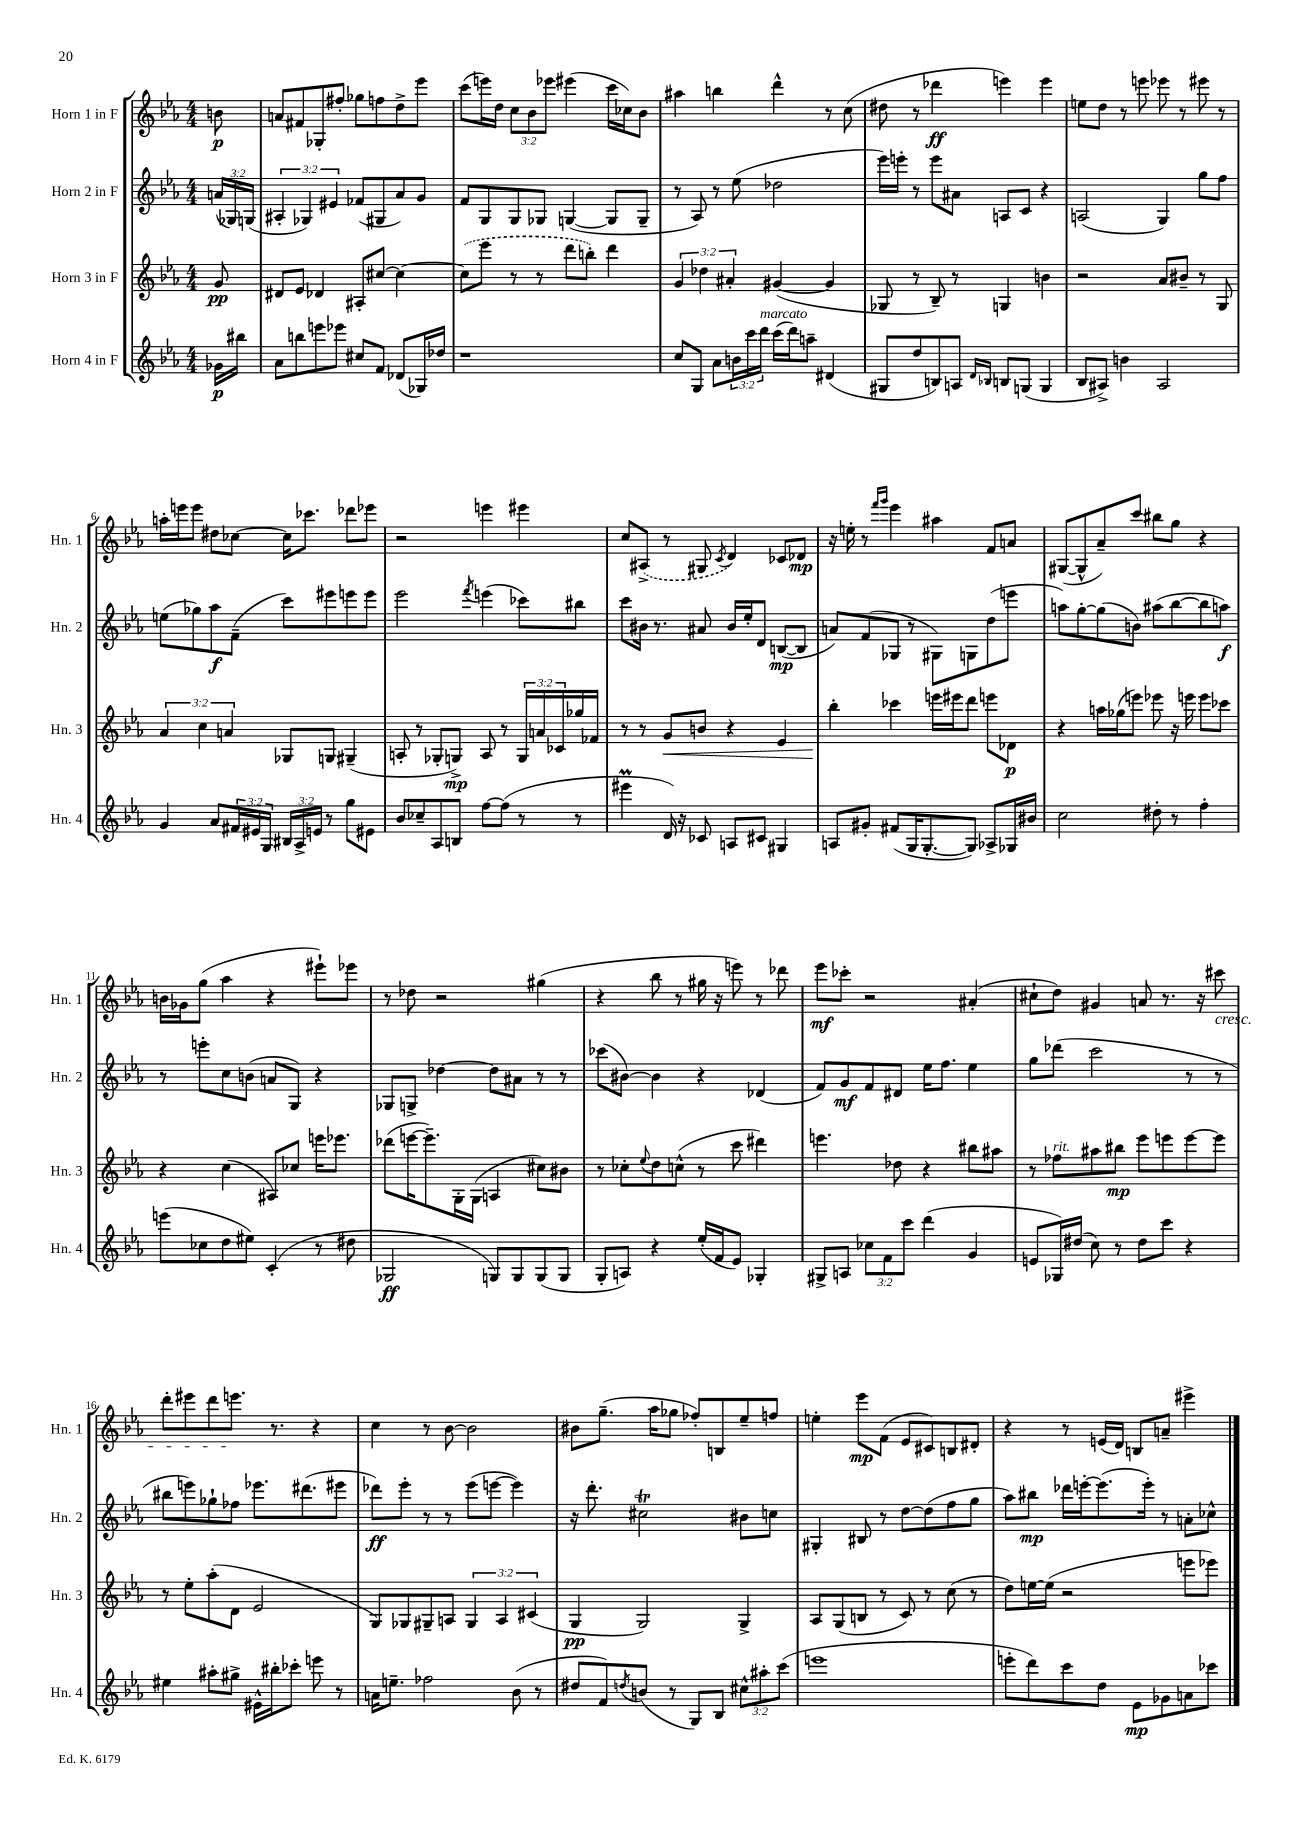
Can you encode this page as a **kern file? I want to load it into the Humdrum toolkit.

**kern	**kern	**kern	**kern
*staff4	*staff3	*staff2	*staff1
*clefG2	*clefG2	*clefG2	*clefG2
*k[b-e-a-]	*k[b-e-a-]	*k[b-e-a-]	*k[b-e-a-]
*M4/4	*M4/4	*M4/4	*M4/4
16g-	8g	(24a	8b
.	.	24G-)	.
16bb#	.	.	.
.	.	(24G	.
=	=	=	=
8a-	8d#	6A#'	8a
8bb	8e-	.	8f#
.	.	6G-)	.
8eee	4d-	.	8G-'
.	.	6e#	.
8eee-	.	.	8ff#'
8cc#	8A#'	(8f-	8gg-
8f	[8cc#	8G#	8ff
(8d-	4cc#_	8a-)	8dd^
16G-)	.	8g	8eee-
16dd-	.	.	.
=	=	=	=
1r	(8cc#]	8f	(8ccc
.	8eee-	8G	16eee)
.	.	.	16dd
.	8r	8G	12cc
.	.	.	12b-
.	8r	8G-	.
.	.	.	12eee-
.	8ddd	([4G	(4eee#
.	8bb')	.	.
.	4ddd	8G]	16ccc
.	.	.	16cc-)
.	.	8G~	8b-
=	=	=	=
8cc	6g	8r	4aa#
8G	.	8A-)	.
.	6dd-	.	.
8a-	.	8r	4bb
.	6a#'	.	.
24b	.	(8ee-	.
24ccc	.	.	.
24ddd	.	.	.
(16ccc	([4g#	2dd-	4ddd^^
16ddd)	.	.	.
8aa~	.	.	.
(4d#	4g#]	.	8r
.	.	.	(8cc
=	=	=	=
8G#	8G-	16eee-)	8dd#
.	.	16eee'	.
8dd	8r	8r	8r
8B)	8B-~)	8eee	4ddd-
8A	8r	8a#	.
16qqd	.	.	.
16qqB-	.	.	.
8B	4G	8A	4eee)
(8G	.	8c	.
4G	4b	4r	4eee
=	=	=	=
8B-	2r	(2A	8ee
8A#^)	.	.	8dd
4b	.	.	8r
.	.	.	8eee
2A#	8a-	4G)	8eee-
.	8b#~	.	8r
.	8r	8gg	8eee#
.	8G	8ff	8r
=	=	=	=
4g	6a-	(8ee	16aa'
.	.	.	16eee
.	.	8gg-)	8eee
.	6cc	.	.
8a-	.	8aa-	8dd#
.	6a	.	.
24f#	.	(8f~	[8cc-
24e#	.	.	.
24G	.	.	.
24B#	8G-	8ccc)	16cc-]
24A-^	.	.	.
.	.	.	8.ccc-
24e	.	.	.
8r	8G	8eee#	.
8gg	(4G#~	8eee	8ddd-
8e#	.	8eee	8eee-
=	=	=	=
8b-	8A'	2eee-	2r
8cc-~	8r	.	.
8A-	8G-'	.	.
8B	8G^)	.	.
.	.	8qfff	.
[8ff	8A	(4eee	4eee
(8ff]	8r	.	.
8r	24G	8ccc-)	4eee#
.	24a	.	.
.	24c-	.	.
8r	16gg-	8bb#	.
.	16f-	.	.
=	=	=	=
4eee#	8r	8ccc	8cc
.	8r	16b#	(8A#^
.	.	8.r	.
16d)	8g	.	8r
16r	.	.	.
8c-	8b	8a#	8G#
.	.	.	8qc
8A	4r	16b#	4d)
.	.	16ee-'	.
8c#	.	8d	.
4G#	4e-	([8B	8c-
.	.	8B]	8d-
=	=	=	=
8A	4bb-'	8a)	16r
.	.	.	16ee'
8g#'	.	(8f	8r
.	.	.	16qqfff
.	.	.	16qqggg
(8f#	4ccc-	8G-	4eee-
16G	.	8r	.
[8.G'	.	.	.
.	16eee	8G#)	4aa#
.	16eee#	.	.
8G])	8ddd	8G	.
8A-^	8eee	(8dd	8f
16G-	8d-	8eee	8a
16b#	.	.	.
=	=	=	=
2cc	4r	8aa)	([8G#
.	.	[8gg'	8G#^^]
.	16aa	(8gg]	8a-~)
.	(16gg-	.	.
.	8eee)	8b)	8ccc
8dd#'	8eee-	(8aa#	8bb#
8r	16r	[8bb-	8gg
.	16eee	.	.
4ff'	8eee	8bb-]	4r
.	8ccc-	8aa)	.
=	=	=	=
(8eee	4r	8r	16b
.	.	.	16g-
8cc-	.	8eee'	(8gg
8dd	(4cc	8cc	4aa-
8ee#)	.	(8b	.
(4c'	8A#)	8a	4r
.	8cc-	8G)	.
8r	16eee	4r	8eee#`)
.	8.eee-	.	.
8dd#	.	.	8eee-
=	=	=	=
2G-	(8ddd-	8G-	8r
.	[16eee	8G^	8dd-
.	8.eee~])	.	.
.	.	[4dd-	2r
.	16G'	.	.
.	(16G	.	.
8G)	4A	8dd-]	.
8G	.	8a#	.
(8G	8cc#)	8r	(4gg#
8G	8b#	8r	.
=	=	=	=
8G'	8r	(8ccc-	4r
8A)	8cc-'	[8b#)	.
.	8qqee-	.	.
4r	8dd	4b#]	8bb-
.	(8cc^^	.	8r
(16ee-'	8r	4r	16gg#
16f	.	.	16r
8e-)	8ccc	.	8eee)
4G-'	4ddd#)	(4d-	8r
.	.	.	8ddd-
=	=	=	=
8G#^	4.eee	8f)	8eee-
8A	.	8g	8ccc-'
12cc-	.	8f	2r
12f	.	.	.
.	8dd-	8d#	.
12ccc	.	.	.
(4ddd	4r	16ee-	.
.	.	8.ff	.
4g	8bb#	4ee-	(4a#'
.	8aa#	.	.
=	=	=	=
8e	8r	8gg	8cc#`
16G-)	8ff-	(8ddd-	8dd)
(16dd#	.	.	.
8cc)	8aa#	2ccc	4g#
8r	8bb#	.	.
8dd#	8eee-	.	8a
8ccc	8eee	.	8.r
4r	[8eee	8r	.
.	.	.	16r
.	8eee]	8r	8ccc#
=	=	=	=
4ee#	8r	8bb#	8ddd'
.	8ee-'	8eee)	8eee#
8aa#'	(8aa-'	8gg-`	8ddd
8gg#^	8d	8ff-	8.eee
16e#^^	2e-	8.eee-	.
16bb#'	.	.	8.r
8ccc-'	.	.	.
.	.	(8.ddd#	.
8eee	.	.	4r
8r	.	8eee#	.
=	=	=	=
16a	8G)	8ddd-)	4cc
8.ee~	.	.	.
.	8G-	8eee-'	.
2ff-	8G#~	8r	8r
.	8A	8r	[8b-
.	6G#	(8eee-	2b-]
.	.	[8eee	.
.	6A	.	.
(8b-	.	4eee])	.
.	(6c#	.	.
8r	.	.	.
=	=	=	=
8dd#	4G	16r	8b#
.	.	8.ddd'	.
8f)	.	.	(8.gg~
8qdd	.	.	.
(8b	2G)	2cc#	.
.	.	.	16aa-
8r	.	.	8gg-
8G)	.	.	8ff-')
8B-	.	.	8B
12cc#^^	4G^	8b#	8ee-~
12aa#'	.	.	.
.	.	8cc	8ff
(12ccc	.	.	.
=	=	=	=
1eee	8A-	4G#'	4ee'
.	(8G	.	.
.	8B	8B#	8eee-
.	8r	8r	(8f
.	8c)	[8dd	8e-
.	8r	(8dd]	8c#)
.	(8cc	8ff	8B
.	8r	8gg	8d#'
=	=	=	=
8eee'	8dd)	8aa-)	4r
8ddd)	[16ee	8bb#	.
.	(16ee]	.	.
8ccc	2r	16ddd-	8r
.	.	[16eee'	.
8dd	.	(8.eee]	(16e
.	.	.	16d)
8e-	.	.	8B
.	.	16eee')	.
8g-	.	8r	8a~
8a	8eee	8a'	4eee#^
8ccc-	8eee-)	8cc-^^	.
==	==	==	==
*-	*-	*-	*-
